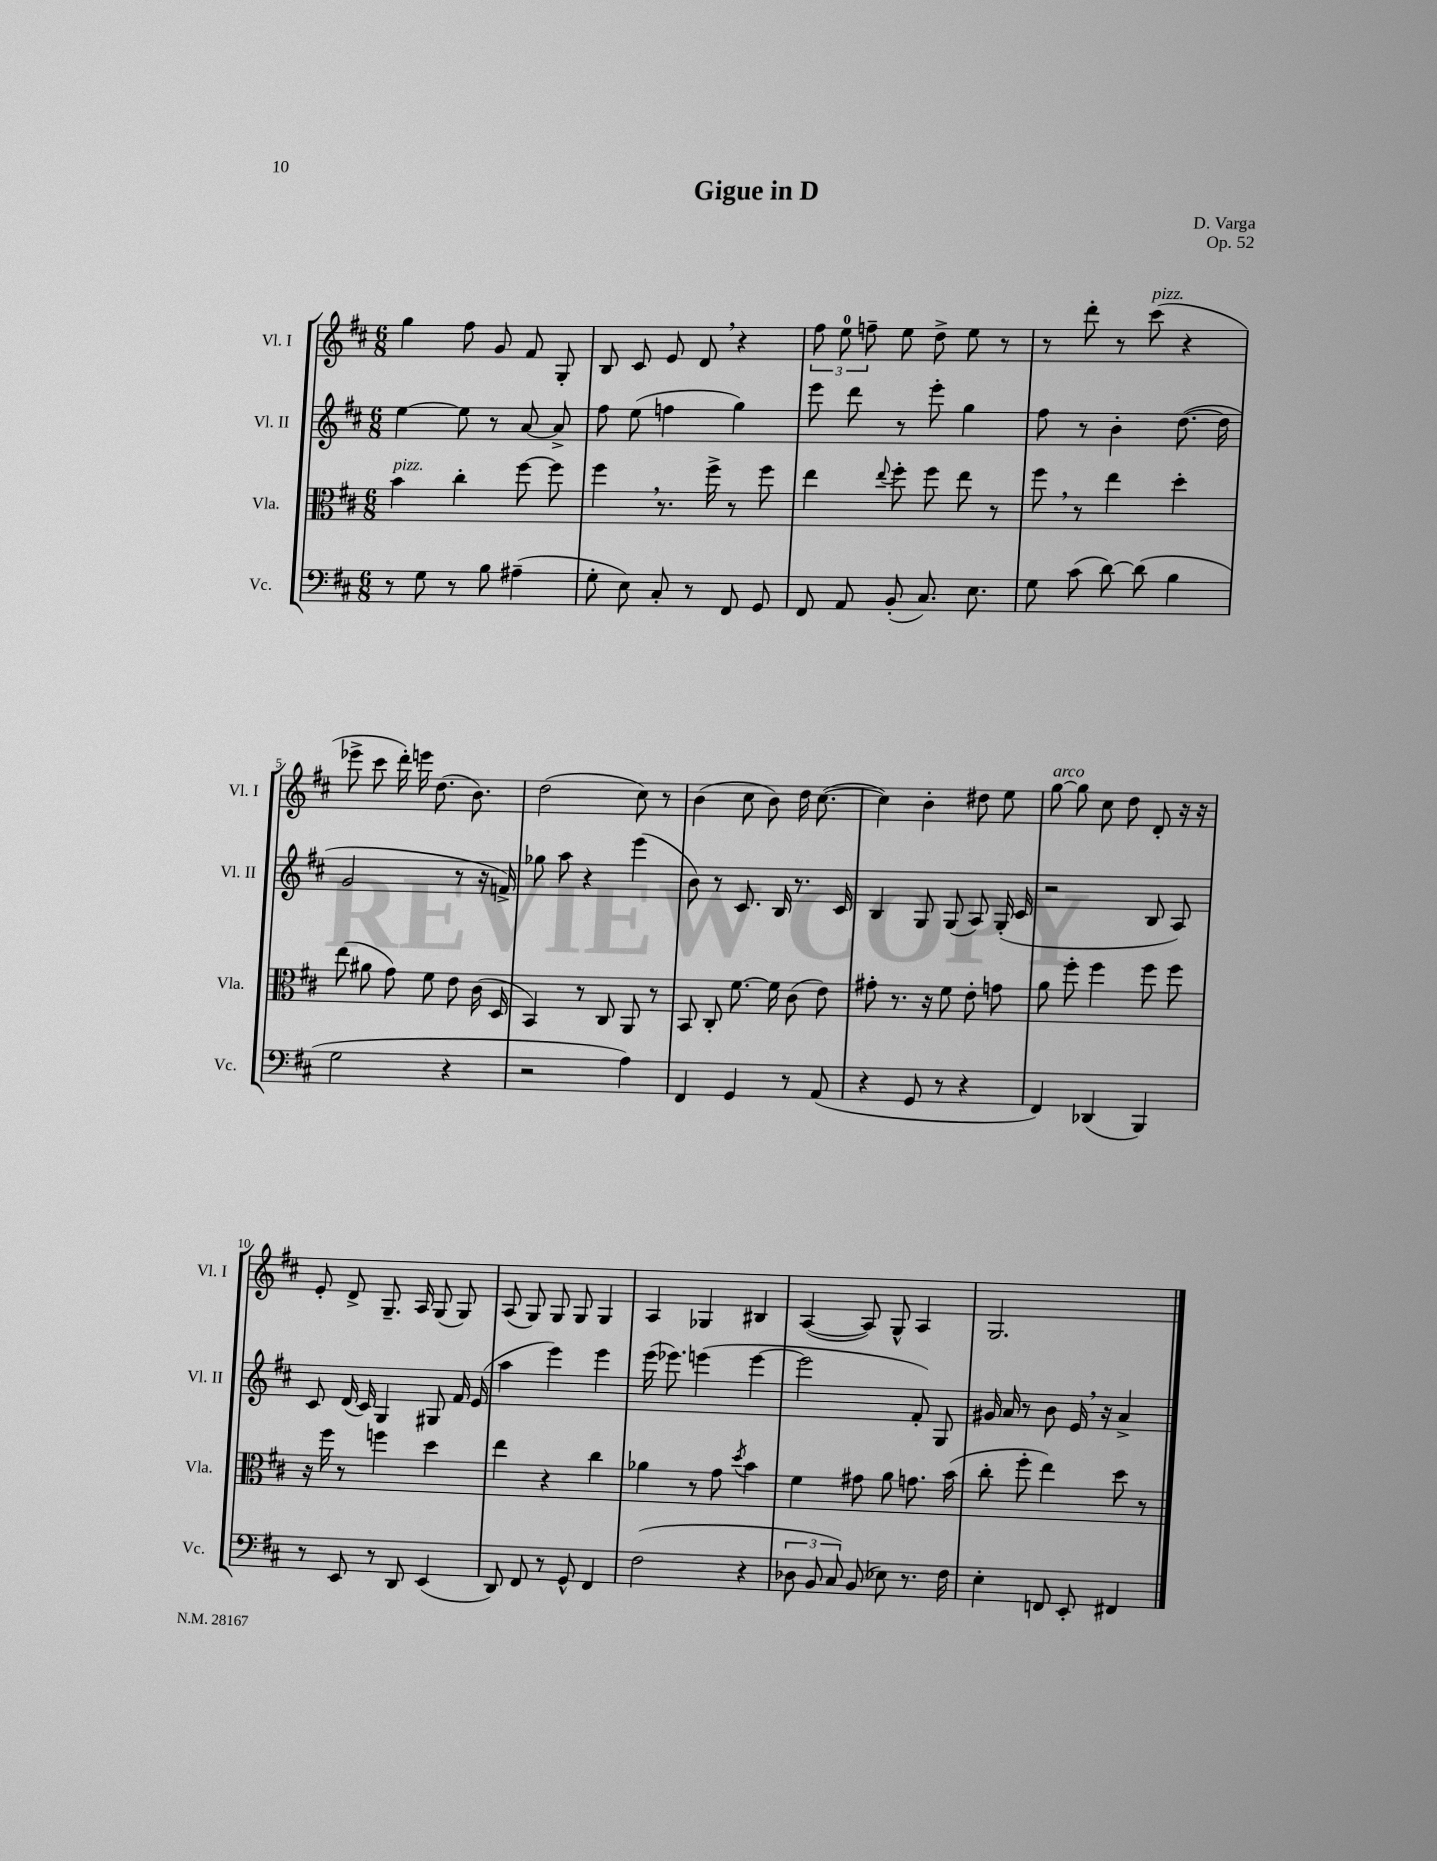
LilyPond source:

\header { title = "Gigue in D" composer = "D. Varga" opus = "Op. 52" }
<<
\new StaffGroup <<
\new Staff = "s0" \with { instrumentName = "Vl. I" shortInstrumentName = "Vl. I" } {
    \clef treble \key d \major \numericTimeSignature \time 6/8
    \autoBeamOff g''4 fis''8 g'8 fis'8 g8-. |
    b8 cis'8 e'8 d'8 \breathe r4 |
    \tuplet 3/2 { fis''8 e''8-0 f''8-- } e''8 d''8-> e''8 r8 |
    r8 d'''8-. r8 cis'''8^\markup { \italic "pizz." }( r4 |
    ees'''8-> cis'''8 d'''16-.) e'''16 d''8.( b'8.) |
    d''2( cis''8) r8 |
    b'4( cis''8 b'8) d''16 cis''8.~( |
    cis''4) b'4-. dis''8 e''8 |
    g''8~^\markup { \italic "arco" } g''8 cis''8 d''8 d'8-. r16 r16 |
    e'8-. d'8-> g8.-- a16 g8( g8) |
    a8( g8) g8 g8 g4 |
    a4 ges4 bis4 |
    a4~( a8) g8-^ a4 |
    g2. \bar "|." |
}
\new Staff = "s1" \with { instrumentName = "Vl. II" shortInstrumentName = "Vl. II" } {
    \clef treble \key d \major \numericTimeSignature \time 6/8
    \autoBeamOff e''4~ e''8 r8 a'8~ a'8-> |
    fis''8 e''8( f''4 g''4) |
    e'''8 d'''8 r8 e'''8-. g''4 |
    fis''8 r8 b'4-. d''8.~( d''16 |
    g'2 r8 r16 f'16->) |
    ges''8 a''8 r4 e'''4( |
    b'8) r8 cis'8. b16 r8. cis'16 |
    b4 g8 g8( a8) g16-.( cis'16 |
    r2 b8 a8) |
    cis'8 d'16( cis'16) g4 gis8 fis'16 e'16( |
    a''4 e'''4) e'''4 |
    e'''16( ees'''8.) e'''4( e'''4~ |
    e'''2 fis'8-.) g8 |
    gis'16 a'16 r8 b'8 e'16 \breathe r16 a'4-> \bar "|." |
}
\new Staff = "s2" \with { instrumentName = "Vla." shortInstrumentName = "Vla." } {
    \clef alto \key d \major \numericTimeSignature \time 6/8
    \autoBeamOff b'4^\markup { \italic "pizz." } cis''4-. fis''8~ fis''8 |
    fis''4 \breathe r8. fis''16-> r8 fis''8 |
    e''4 \appoggiatura { e''8 } fis''8-. fis''8 e''8 r8 |
    fis''8 \breathe r8 e''4 d''4-. |
    e''8( ais'8 g'8) fis'8 e'8 cis'16( d16 |
    b,4) r8 cis8 a,8 r8 |
    b,8 cis8-. fis'8.~ fis'16 cis'8( e'8) |
    gis'8-. r8. r16 fis'8 e'8-. g'8 |
    a'8 fis''8-. fis''4 fis''8 fis''8 |
    r16 fis''16 r8 f''4 d''4 |
    e''4 r4 cis''4 |
    aes'4 r8 g'8 \acciaccatura { d''8 } b'4 |
    fis'4 gis'8 a'8 g'8. b'16( |
    cis''8-. fis''8-. e''4) d''8 r8 \bar "|." |
}
\new Staff = "s3" \with { instrumentName = "Vc." shortInstrumentName = "Vc." } {
    \clef bass \key d \major \numericTimeSignature \time 6/8
    \autoBeamOff r8 g8 r8 b8 ais4--( |
    g8-. e8) cis8-. r8 fis,8 g,8 |
    fis,8 a,8 b,8-.( cis8.) e8. |
    g8 cis'8( d'8~) d'8( b4 |
    g2 r4 |
    r2 a4) |
    fis,4 g,4 r8 a,8( |
    r4 g,8 r8 r4 |
    fis,4) des,4( b,,4) |
    r8 e,8 r8 d,8 e,4( |
    d,8) fis,8 r8 g,8-^ fis,4 |
    fis2( r4 |
    \tuplet 3/2 { des8 b,8 cis8) } b,8( ees8) r8. fis16 |
    e4-. f,8 e,8-. fis,4 \bar "|." |
}
>>
>>
